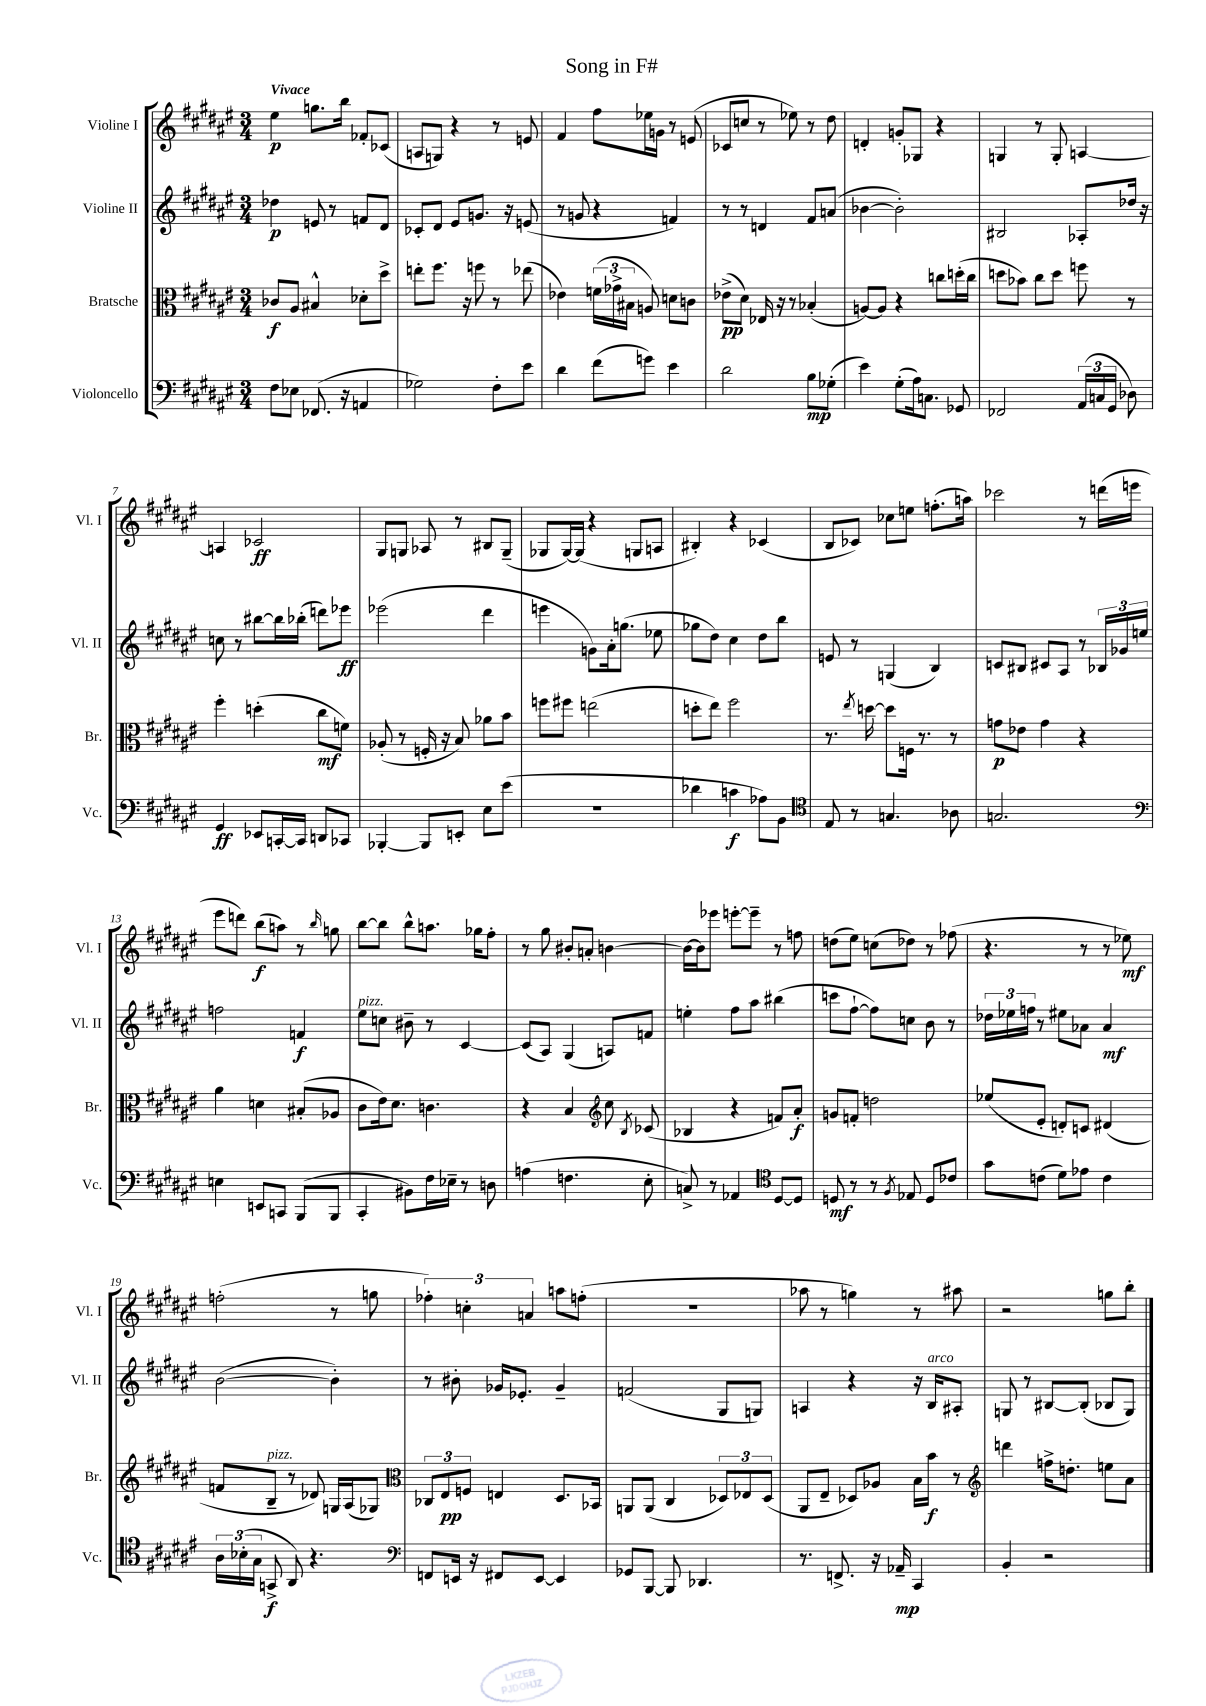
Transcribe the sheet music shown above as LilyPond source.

\header { title = "Song in F#" }
<<
\new StaffGroup <<
\new Staff = "s0" \with { instrumentName = "Violine I" shortInstrumentName = "Vl. I" } {
    \clef treble \key fis \major \numericTimeSignature \time 3/4 \tempo "Vivace"
    \autoBeamOff eis''4\p g''8.[ b''16] fes'8[-. ces'8]( |
    a8[ g8]) r4 r8 e'8 |
    fis'4 fis''8[ ees''16 g'16] r8 e'8( |
    ces'8[ c''8] r8 ees''8) r8 dis''8 |
    d'4-. g'8[-. ges8] r4 |
    g4 r8 g8-. a4~ |
    a4 ces'2\ff |
    gis8[ g8] aes8 r8 bis8[ g8]--( |
    ges8[ ges16~) ges16]( r4 g8[ a8] |
    bis4-.) r4 ces'4( |
    b8[ ces'8]) ces''8[ e''8] f''8.[-.( a''16]) |
    ces'''2 r8 d'''16[( e'''16] |
    eis'''8[ d'''8]) b''8[\f( a''8]) r8 \grace { b''16 } g''8 |
    b''8[~ b''8] b''8[-^ a''8.] ges''16[ fis''8]-. |
    r8 gis''8 bis'8[-. a'8]-. b'4~ |
    b'16[~ b'16 ees'''8] e'''8[~-. e'''8]-- r8 f''8 |
    d''8[( eis''8]) c''8[( des''8]) r8 fes''8( |
    r4. r8 r8 ees''8\mf) |
    f''2-.( r8 g''8 |
    \tuplet 3/2 { fes''4-.) c''4-. a'4 } a''8[ f''8]-.( |
    R2. |
    aes''8 r8 g''4) r8 ais''8 |
    r2 g''8[ b''8]-. \bar "|." |
}
\new Staff = "s1" \with { instrumentName = "Violine II" shortInstrumentName = "Vl. II" } {
    \clef treble \key fis \major \numericTimeSignature \time 3/4
    \autoBeamOff des''4\p e'8 r8 f'8[ dis'8] |
    ces'8[-. dis'8] eis'8[ g'8.] r16 e'8( |
    r8 g'8 r4 f'4) |
    r8 r8 d'4 fis'8[ a'8]( |
    bes'4~ bes'2-.) |
    bis2 aes8[-. des''16] r16 |
    c''8 r8 bis''8[~ bis''16 bes''16]-.( d'''8[) ees'''8]\ff |
    ees'''2( dis'''4 |
    e'''4 g'8[) ais'16-. g''8.]( ees''8 |
    ges''8[ dis''8]) cis''4 dis''8[ b''8] |
    e'8 r8 g4( b4) |
    c'8[ bis8] cis'8[ ais8] r8 \tuplet 3/2 { bes16[ ges'16 e''16] } |
    f''2 f'4\f |
    eis''8[^\markup { \italic "pizz." } c''8] bis'8-- r8 cis'4~ |
    cis'8[( ais8]) gis4( a8[) f'8] |
    e''4-. fis''8[ ais''8] bis''4( |
    c'''8[ fis''8]~-! fis''8[) c''8] b'8 r8 |
    \tuplet 3/2 { des''16[ ees''16 f''16] } r8 eis''8[ aes'8] aes'4\mf |
    b'2~( b'4-.) |
    r8 bis'8-. ges'16[ ees'8.]-. ges'4-- |
    f'2( gis8[ g8]) |
    a4 r4 r16 b16[^\markup { \italic "arco" } ais8]-. |
    g8 r8 bis8[~ bis8]-.( bes8[ g8]) \bar "|." |
}
\new Staff = "s2" \with { instrumentName = "Bratsche" shortInstrumentName = "Br." } {
    \clef alto \key fis \major \numericTimeSignature \time 3/4
    \autoBeamOff ces'8[\f ais8] bis4-^ des'8[-. dis''8]-> |
    e''8[-. fis''8.] r16 f''8 r8 ees''8( |
    ees'4) \tuplet 3/2 { f'16[( ges'16-> bis16] } a8) d'8[ c'8] |
    ees'8[->\pp( dis'8]) ees16 r16 r8 bes4-.( |
    a8[~) a8] r4 c''8[ d''16-.( c''16] |
    d''8[ bes'8]) cis''8[ d''8] f''8 r8 |
    fis''4-. d''4-.( cis''8[\mf f'8]) |
    aes8-.( r8 f16-. r16 b8) aes'8[ b'8] |
    f''8[ fis''8] e''2( |
    d''8[-. eis''8]) fis''2 |
    r8. \acciaccatura { eis''8 } d''16~ d''8[ f16] r8. r8 |
    g'8[\p ees'8] g'4 r4 |
    ais'4 d'4 bis8[-.( aes8] |
    cis'8[ eis'16) dis'8.] c'4. |
    r4 b4 \clef treble cis''8 \acciaccatura { b8 } ces'8( |
    bes4 r4 f'8[) ais'8]-.\f |
    g'8[ f'8]-. d''2 |
    ees''8[( eis'8]-. d'8[-.) c'8] dis'4( |
    f'8[ b8]--^\markup { \italic "pizz." } r8 des'8) g16[ ais16( ges8]) |
    \clef alto \tuplet 3/2 { ces8[ eis8\pp f8] } e4 dis8.[ bes,16] |
    a,8[ a,8]( cis4 \tuplet 3/2 { des8[) ees8 des8]( } |
    ais,8[ eis8]-- des8[) aes8] b16[ b'16]\f r8 |
    \clef treble d'''4 f''16[-> d''8.]-. e''8[ ais'8] \bar "|." |
}
\new Staff = "s3" \with { instrumentName = "Violoncello" shortInstrumentName = "Vc." } {
    \clef bass \key fis \major \numericTimeSignature \time 3/4
    \autoBeamOff fis8[ ees8] fes,8.( r16 a,4 |
    ges2) fis8[-. eis'8] |
    dis'4 fis'8[( g'8]) eis'4 |
    dis'2 b8[\mp ges8]-.( |
    eis'4) gis8[-.( ais16) c8.] ges,8 |
    fes,2 \tuplet 3/2 { ais,16[( c16 gis,16] } des8) |
    gis,4\ff ees,8[ c,16~-. c,16] d,8[ ces,8] |
    bes,,4~-. bes,,8[ e,8]-. eis8[ eis'8]( |
    R2. |
    des'4 c'4\f aes8[) b,8] |
    \clef tenor eis8 r8 g4. aes8 |
    g2. |
    \clef bass e4 e,8[ c,8] b,,8[( b,,8] |
    cis,4-. bis,8[) fis16 ees16]-- r8 d8 |
    a4( f4. eis8-. |
    c8->) r8 aes,4 \clef tenor dis8[~ dis8] |
    d8\mf r8 r8 \acciaccatura { fis8 } ees8 d8[ ces'8] |
    gis'8[ c'8]( dis'8[) ees'8] c'4 |
    \tuplet 3/2 { ais16[ bes16-.( gis16] } g,8->\f ais,8) r4. |
    \clef bass f,8[ e,16] r16 fis,8[ e,8]~ e,4 |
    ges,8[ b,,8]~ b,,8 des,4. |
    r8. f,8.-> r16 aes,16--\mp cis,4 |
    b,4-. r2 \bar "|." |
}
>>
>>
